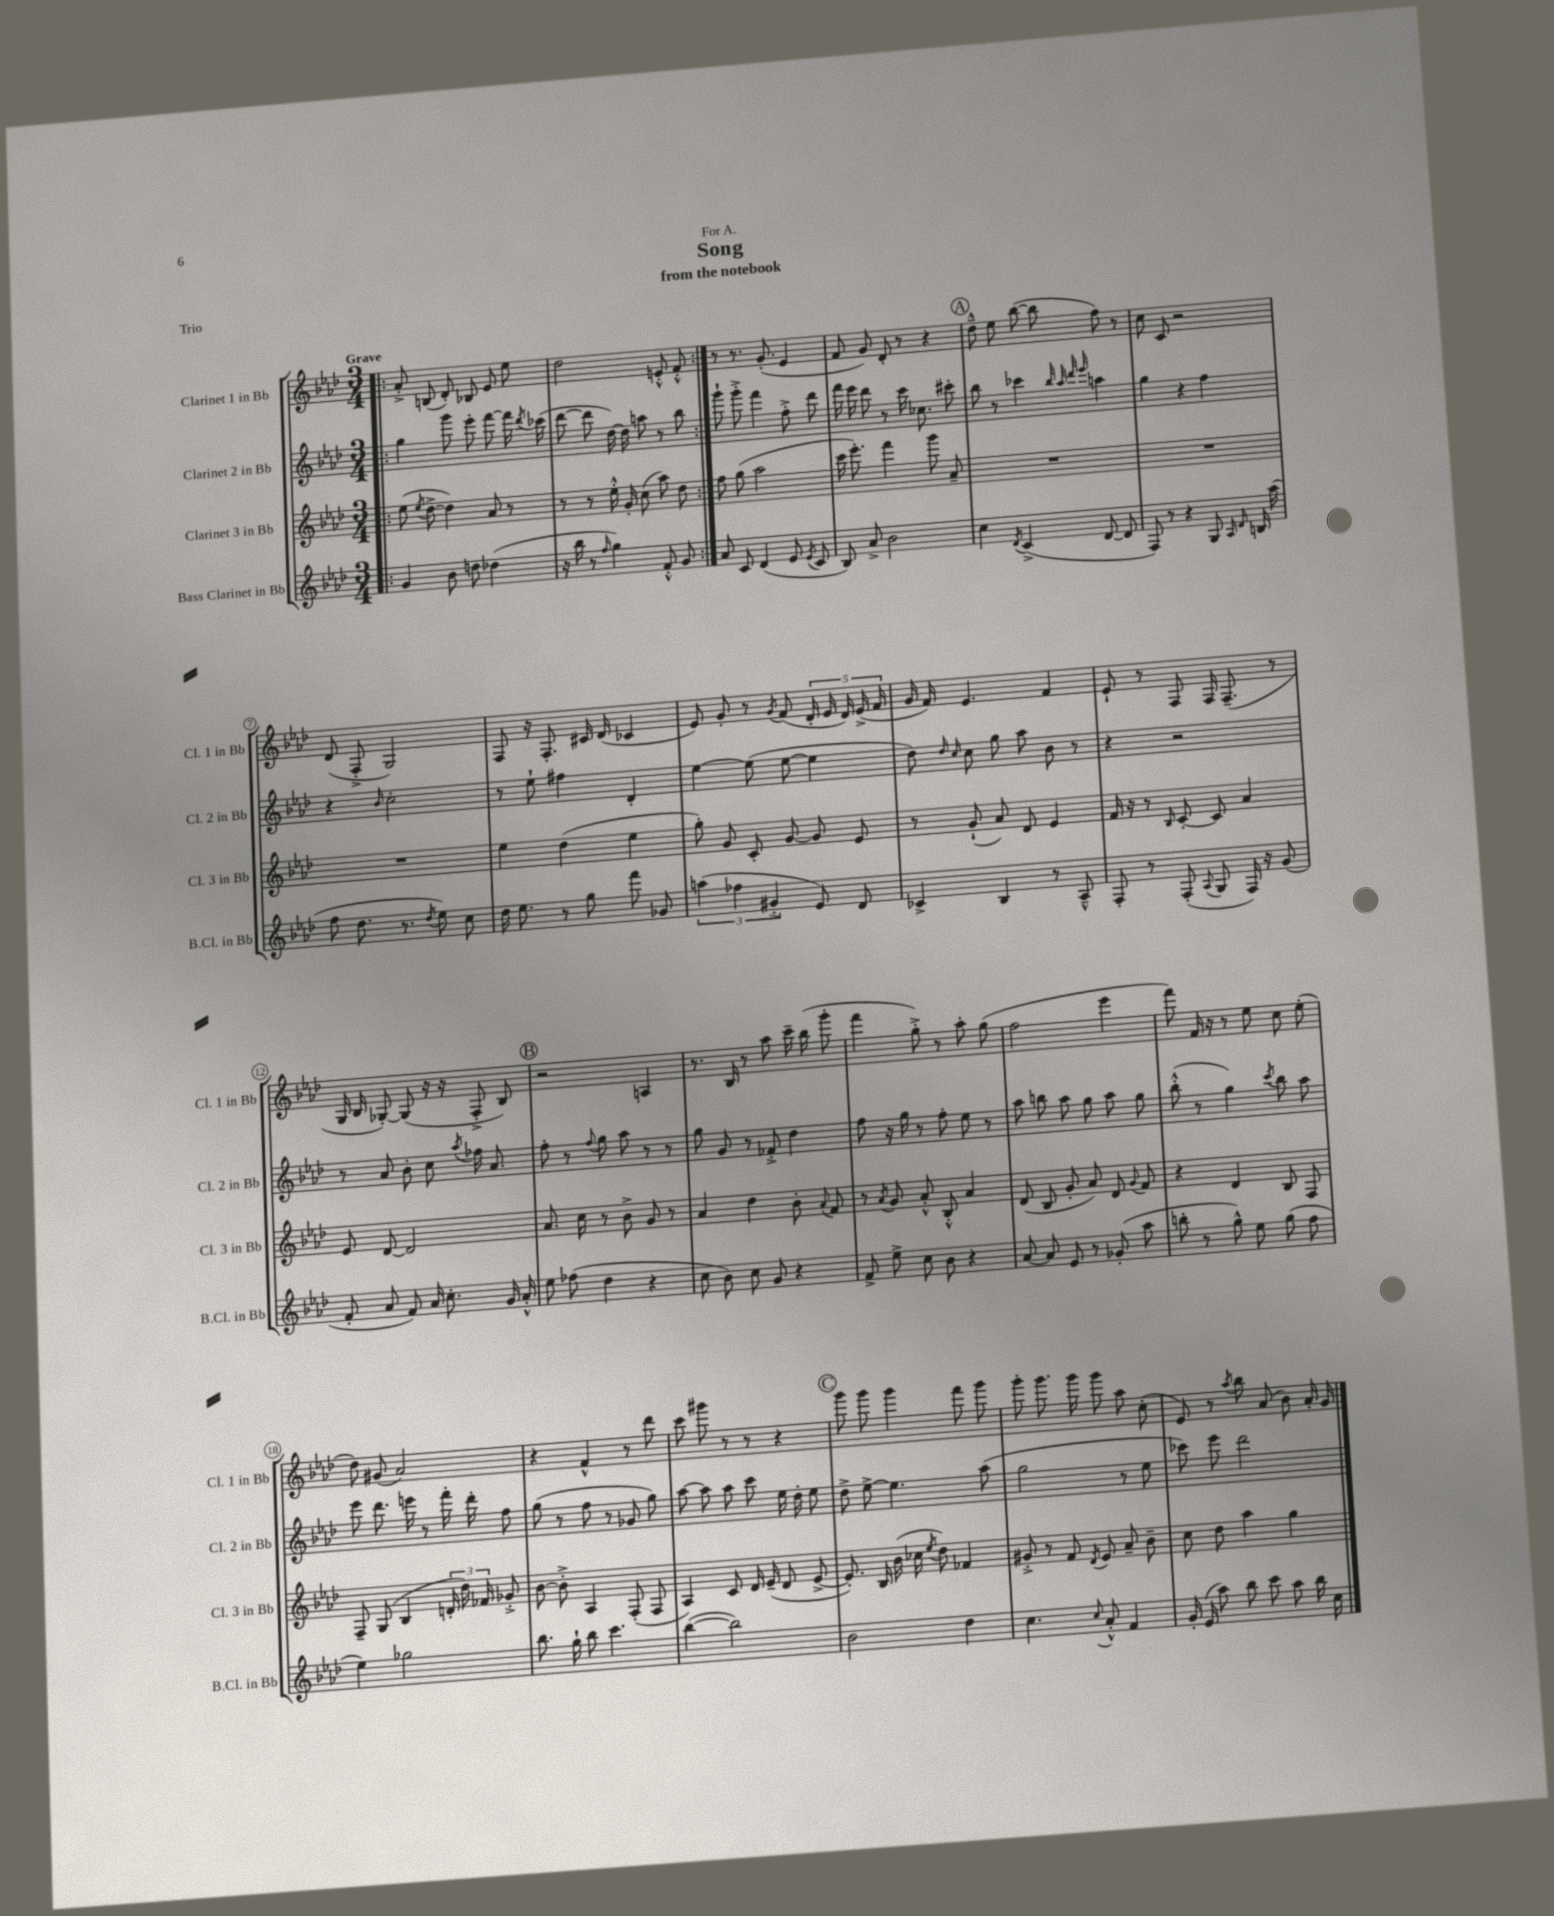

**kern	**kern	**kern	**kern
*part4	*part3	*part2	*part1
*staff4	*staff3	*staff2	*staff1
*I"Bass Clarinet in Bb	*I"Clarinet 3 in Bb	*I"Clarinet 2 in Bb	*I"Clarinet 1 in Bb
*I'B.Cl. in Bb	*I'Cl. 3 in Bb	*I'Cl. 2 in Bb	*I'Cl. 1 in Bb
*clefG2	*clefG2	*clefG2	*clefG2
*k[b-e-a-d-]	*k[b-e-a-d-]	*k[b-e-a-d-]	*k[b-e-a-d-]
*M3/4	*M3/4	*M3/4	*M3/4
=1!|:	=1!|:	=1!|:	=1!|:
!	!	!	!LO:TX:a:B:t=Grave
4g/	(8ee-\	4gg\	8a-'^/
.	8qee-/	.	.
.	[8dd-^\	.	(8Bn/
8b-\	4dd-\])	8ggg\	8d-'/)
8ddn\	.	8eee-'\	8B-X/
(4dd-X\	8a-/	[8fff\	8e-/
.	8r	16fff\]	8ee-\
.	.	8qddd-/	.
.	.	(16ccc-X\	.
=2	=2	=2	=2
16r	8r	[8ddd-\	2dd-\
16bb-\	.	.	.
8r	8r	8ddd-\]	.
16qqff/	.	.	.
4gg\)	16ee-'^^\	[16dd-\)	.
.	16g'/	16dd-\]	.
.	(8cc\	8aan\	.
8f'^^/	8aa-\)	8r	8en'^^/
8g/	8dd-\	8bb-\	8f'^^/
=3:|!	=3:|!	=3:|!	=3:|!
8a-/	8ff\	8ggg`\	8r
8c/	(8gg\	8ggg'^\	8.r
(4d-/	2aa-\	4fff\	.
.	.	.	(8.g'/
8e-/	.	8ff'^\	4e-/
8qe-/	.	.	.
8c/	.	8ddd-\	.
=4	=4	=4	=4
8B-/)	16ccc\	16fff\	8f/
.	8.eee-'\)	16eee-\	.
8a-^/	.	8ddd-\	8g/)
2b-\	4fff\	8r	8d-'/
.	.	16ccc\	8r
.	.	8.cc-X\	.
.	8ggg\	.	4r
.	8a-~/	8ccc#X'\	.
!!LO:REH:place=s1:t=A
=5	=5	=5	=5
4cc\	2.r	8bb-\	8dd-~^^\
.	.	8r	8ee-\
8qd-/	.	.	.
(4c^/	.	4ccc-X\	([8bb-\
.	.	.	8bb-\]
.	.	32qqbb-/	.
.	.	32qqaa-/	.
.	.	32qqddd-/	.
.	.	32qqeee-/	.
[8d-/	.	4aan\	8ff\)
8d-/]	.	.	8r
=6	=6	=6	=6
8F/)	2.r	4gg\	8cc\
8r	.	.	8c/
4r	.	4r	2r
8G/	.	4ff\	.
16qqA-/	.	.	.
16qqd-/	.	.	.
16Bn/	.	.	.
(16aa-\	.	.	.
!!LO:LB:g=z
=7	=7	=7	=7
8ff\	2.r	4r	(8d-/
8.dd-\	.	.	8F'^/
.	.	16qqb-/	.
.	.	2cc'\	2G/)
8.r	.	.	.
8qdd-/	.	.	.
8ee-\)	.	.	.
8cc\	.	.	.
=8	=8	=8	=8
16dd-\	4ee-\	8r	8F/
8.ee-\	.	.	.
.	.	8ee-`\	16r
.	.	.	8.F'/
8r	(4dd-\	4ff#X\	.
8gg\	.	.	16c#X/
.	.	.	(16d-/
8fff\	4ee-\	4d-'/	4c-X/
8g-X/	.	.	.
=9	=9	=9	=9
(6aan\	8gg'\)	[4ee-\	8e-/)
.	8g/	.	8g'/
6ff-X\	.	.	.
.	8c'/	(8ee-\]	8r
6g#X'^/	.	.	.
.	.	.	8qg/
.	[8g/	[8ee-\	(8f/
8e-/)	8g/]	4ee-\]	20d-'/
.	.	.	20e-/
.	.	.	20d-/)
8d-/	8e-/	.	.
.	.	.	(20e-^/
.	.	.	20f/
=10	=10	=10	=10
4c-X^/	8r	8dd-\)	16g/
.	.	.	16f/)
.	.	16qqdd-/	.
.	.	16qqcc/	.
.	(8g`/	8cc\	4.e-/
4B-/	8a-/)	8gg\	.
.	8d-/	8aa-\	.
8r	4e-/	8b-\	4f/
8A-~^^/	.	8r	.
=11	=11	=11	=11
8F'/	16f/	4r	8e-`/
.	16r	.	.
8r	8r	.	8r
.	16qqB-/	.	.
(8F'/	[8c'/	2r	8F/
8qqA-/	.	.	.
8G/	8c/]	.	16F/
.	.	.	(8.F~/
16F/)	4a-/	.	.
16r	.	.	.
(8g/	.	.	8r
!!LO:LB:g=z
=12	=12	=12	=12
8f'/	8e-/	8r	16G/
.	.	.	16B-/
8a-/	[8d-/	8a-/	[8G-X'/)
8f/)	2d-/]	8b-'\	(8G-/]
16a-/	.	8cc\	16r
8.cc'\	.	.	16r
.	.	8qaa-/	.
.	.	16ff-X\	8F'^/
.	.	8.a-/	.
16g/	.	.	8B-/)
16a-'^^/	.	.	.
!!LO:REH:place=s1:t=B
=13	=13	=13	=13
8ee-\	8.a-/	8ff'\	2r
(8ff-X\	.	8r	.
.	16cc\	.	.
.	.	8qqff/	.
4dd-\	8r	8gg\	.
.	8b-^\	8aa-\	.
4r	8g/	8r	4An/
.	8r	8r	.
=14	=14	=14	=14
8cc\	4a-/	8gg\	8.r
8b-\)	.	8g/	.
.	.	.	16B-/
8cc\	4dd-\	8r	8r
8g/	.	8f-X'^/	8aa-\
4r	8b-'\	4dd-\	16ccc~\
.	.	.	(16bb-\
.	8qqa-/	.	.
.	8f/	.	8ggg'\
=15	=15	=15	=15
8f^/	8r	8ff\	4fff\
.	8qa-/	.	.
8ee-^\	8g/	16r	.
.	.	16gg\	.
8cc\	8a-'^^/	8r	8gg'^\)
8b-\	8B-'^^/	8ff'\	8r
4r	4a-/	8ee-\	8aa-'\
.	.	8r	(8gg\
=16	=16	=16	=16
[8a-/	(8d-/	8aa-\	2ff\
8a-/]	8B-/	8bbn\	.
8e-/	8g'/	8aa-\	.
8r	8a-/)	8gg\	.
(8g-X'/	8d-/	8aa-\	4eee-\
.	8qqg/	.	.
8aa-\	8f/	8gg\	.
=17	=17	=17	=17
8bbn'\	4r	(8bb-'^^\	8fff\)
8r	.	8r	16f/
.	.	.	16r
8gg^^\)	4d-/	4gg\)	8r
8ee-\	.	.	8ee-\
.	.	8qccc/	.
(8gg\	8B-/	8bb-\	8cc\
8ff\	8F/	8aa-\	(8ee-'\
!!LO:LB:g=z
=18	=18	=18	=18
4ee-\)	8F~/	8eee-\	8dd-\)
.	(8G/	8.ddd-\	(8g#X/
2gg-X\	4B-/	.	2a-/)
.	.	16eeen\	.
.	.	8r	.
.	24dn'/	16fff'\	.
.	24dd-\)	.	.
.	.	16ddd-'\	.
.	24f-X/	.	.
.	8g-X'^/	8ff\	.
=19	=19	=19	=19
8.bb-\	[8b-\	(8gg\	4r
.	8b-'^\]	8r	.
16gg`\	.	.	.
8bb-\	4A-/	8ff\	4f^^/
4.ccc\	.	8r	.
.	(8F'/	8g-X/	8r
.	8F/	8gg\)	8ddd-\
=20	=20	=20	=20
([4bb-\	4A-/)	[8aa-\	8ccc\
.	.	8aa-\]	8ggg#X\
2bb-\])	8c/	8aa-\	8r
.	16d-/	8ccc\	8r
.	(16e-~/	.	.
.	8d-/	16ee-\	4r
.	.	16dd-'\	.
.	[8e-^/	8ee-\	.
!!LO:REH:place=s1:t=C
=21	=21	=21	=21
2b-\	8.e-'/])	8dd-^\	8ggg\
.	.	[8ee-^\	8ggg\
.	16B-/	.	.
.	(16b-\	4.ee-\]	4ggg\
.	16cc-X\	.	.
.	8qee-/	.	.
.	8dd-\)	.	.
4dd-\	4f-X/	.	8fff\
.	.	(8aa-\	8ggg\
=22	=22	=22	=22
4.cc\	8g#X'^/	2gg\	8ggg'\
.	8r	.	8.ggg\
.	8f/	.	.
.	.	.	16ggg\
8qqcc/	8qd-/	.	.
8a-'^^/	8e-/	.	8ggg\
4f/	8a-~/	8r	8aa-\
.	8b-~\	8ee-\	(8cc'\
=23	=23	=23	=23
16g'/	8cc\	8ccc-X\)	8e-/)
(16e-/	.	.	.
8aa-\)	8dd-\	8eee-\	8r
.	.	.	8qaa-/
8bb-\	4aa-\	2ddd-\	8bb-\
8ccc\	.	.	(8a-/
8aa-\	4gg\	.	8b-\)
16bb-\	.	.	16a-'/
16cc\	.	.	16g/
==	==	==	==
*-	*-	*-	*-
